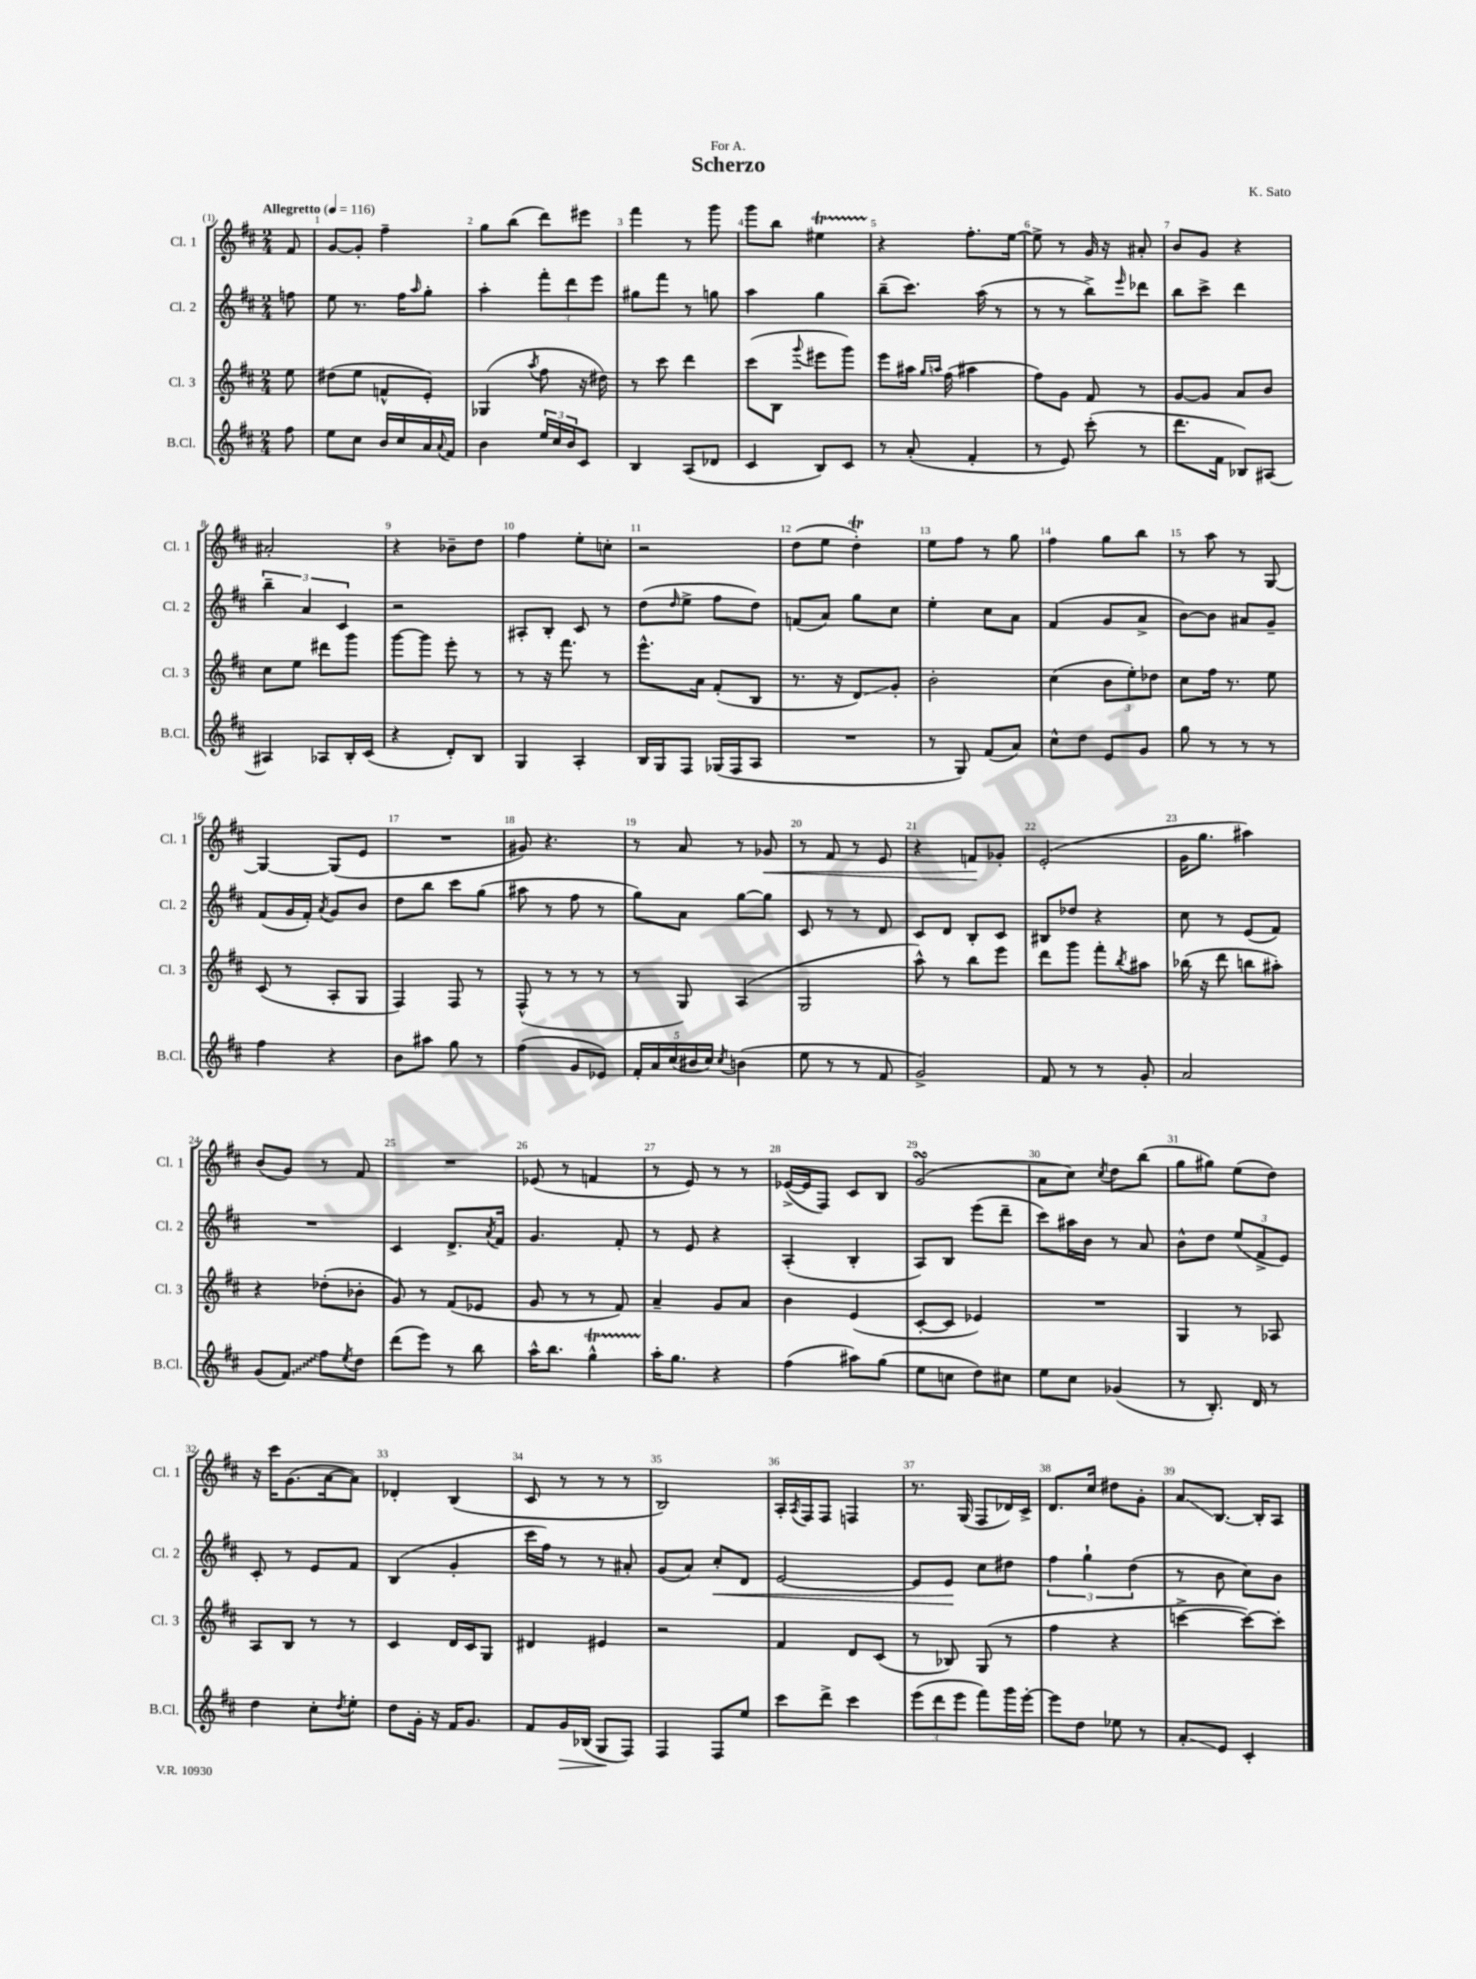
\header { title = "Scherzo" composer = "K. Sato" dedication = "For A." }
<<
\new StaffGroup <<
\new Staff = "s0" \with { instrumentName = "Cl. 1" shortInstrumentName = "Cl. 1" } {
    \clef treble \key d \major \numericTimeSignature \time 2/4 \partial 8 \tempo "Allegretto" 4 = 116
    fis'8 |
    g'8~ g'8-. fis''4-- |
    g''8 b''8( d'''8) eis'''8 |
    fis'''4 r8 g'''8 |
    g'''8 b''8 eis''4\startTrillSpan |
    r4\stopTrillSpan fis''8.-. e''16~ |
    e''8-> r8 g'16 r16 ais'8-. |
    b'8 g'8 r4 |
    ais'2-. |
    r4 bes'8-- d''8 |
    fis''4 e''8-. c''8-. |
    r2 |
    d''8( e''8 d''4-.\trill) |
    e''8 fis''8 r8 g''8 |
    fis''4 g''8 b''8 |
    r8 a''8 r8 g8~ |
    g4~ g8( e'8 |
    R2 |
    gis'8) r4. |
    r8 a'8 r8 ges'8\< |
    r8 fis'8 r8 e'8 |
    r4 f'8\! ges'8-. |
    e'2-.( |
    g'16 g''8. ais''4) |
    b'8( g'8) r8 fis'8 |
    R2 |
    ees'8( r8 f'4 |
    r8 e'8) r8 r8 |
    ees'16~->( ees'16 fis8) cis'8 b8 |
    g'2\turn( |
    a'8 cis''8) \acciaccatura { cis''8 } d''8 b''8( |
    g''8 gis''8) e''8( d''8) |
    r16 cis'''16 g'8.( a'16~ a'8) |
    des'4-. b4( |
    cis'8 r8 r8 r8 |
    b2) |
    a16-. \acciaccatura { a8 } fis16 fis8 f4 |
    r8. g16( fis8 des'16) cis'16-> |
    d'8. cis''16 dis''8 g'8-. |
    a'8\glissando b8.~ b16-. a8 \bar "|." |
}
\new Staff = "s1" \with { instrumentName = "Cl. 2" shortInstrumentName = "Cl. 2" } {
    \clef treble \key d \major \numericTimeSignature \time 2/4 \partial 8
    f''8 |
    e''8 r8. fis''16 \grace { a''16 } g''8-. |
    a''4-. \tuplet 3/2 { fis'''8-. d'''8 e'''8 } |
    gis''8 fis'''8 r8 g''8 |
    a''4 g''4 |
    b''8--( cis'''8.) a''16( r8 |
    r8 r8 b''8->) \grace { e'''16 } des'''8 |
    b''8 cis'''8-> d'''4 |
    \tuplet 3/2 { b''4-- a'4 cis'4 } |
    r2 |
    ais8-. b8-. cis'8 r8 |
    d''8( \grace { d''16 } e''8-> fis''8 d''8) |
    f'8( a'8) g''8 cis''8 |
    e''4-. cis''8 a'8 |
    fis'4( g'8 a'8-> |
    b'8~) b'8 ais'8 g'8-- |
    fis'8( g'16 fis'16-.) \acciaccatura { a'8 } g'8 b'8 |
    d''8 b''8 cis'''8 g''8( |
    ais''8 r8 fis''8 r8 |
    g''8) a'8 g''8~ g''8 |
    cis'8 r8 r8 d'8 |
    cis'8 d'8 b8-. cis'8 |
    bis8 des''8 r4 |
    cis''8 r8 e'8( fis'8) |
    R2 |
    cis'4 d'8.-> \acciaccatura { a'8 } fis'16 |
    g'4. fis'8-. |
    r8 e'8 r4 |
    a4-.( b4-. |
    a8) b8 e'''8( d'''8-- |
    cis'''8) ais''16 b'16 r8 a'8 |
    b'8-^ d''8 \tuplet 3/2 { e''8( fis'8-> e'8) } |
    cis'8-. r8 e'8 fis'8 |
    b4( g'4-. |
    cis'''16 fis''16) r8 r8 ais'8-. |
    g'8( a'8) cis''8-.\< d'8 |
    e'2~ |
    e'8 e'8\! cis''8 dis''8 |
    \tuplet 3/2 { fis''4 g''4-! d''4( } |
    r8 b'8 cis''8) b'8 \bar "|." |
}
\new Staff = "s2" \with { instrumentName = "Cl. 3" shortInstrumentName = "Cl. 3" } {
    \clef treble \key d \major \numericTimeSignature \time 2/4 \partial 8
    e''8 |
    dis''8( e''8 f'8-^ e'8-.) |
    ges4( \acciaccatura { a''8 } fis''8 r16 dis''16) |
    r8 cis'''8 d'''4 |
    cis'''8( b8 \appoggiatura { g'''8 } eis'''8 g'''8) |
    e'''8 ais''16 \grace { g''16 a''16 } fis''16( ais''4 |
    fis''8) g'8 fis'8 r8 |
    g'8~ g'8 a'8 b'8 |
    cis''8 e''8 dis'''8 g'''8 |
    g'''8~ g'''8 e'''8-. r8 |
    r8 r16 fis'''8. r8 |
    e'''8.-^ a'16 fis'8-.( b8 |
    r8. r16 d'8\glissando) g'8-. |
    b'2-. |
    cis''4( \tuplet 3/2 { b'8 e''8-.) des''8 } |
    cis''8 fis''16 r8. e''8 |
    cis'8( r8 a8-. g8 |
    fis4) fis8 r8 |
    fis8-^( r8 r8 r8 |
    r8 g8) a4( |
    g2 |
    a''8-^) r8 b''8 e'''8 |
    d'''8 g'''8 fis'''8-. \acciaccatura { b''8 } ais''8 |
    bes''16( r16 d'''8 b''8 ais''8-.) |
    r4 des''8-.( bes'8-. |
    g'8) r8 fis'8( ees'8 |
    g'8 r8 r8 fis'8) |
    a'4-- g'8 a'8 |
    b'4 e'4( |
    cis'8~-. cis'8 ees'4) |
    R2 |
    g4 r8 aes8 |
    a8 b8 r8 r8 |
    cis'4 d'16 cis'16 g8 |
    dis'4 eis'4 |
    r2 |
    fis'4 d'8 cis'8( |
    r8 bes8) g8( r8 |
    fis''4 r4 |
    c'''4~-> c'''8~) c'''8-. \bar "|." |
}
\new Staff = "s3" \with { instrumentName = "B.Cl." shortInstrumentName = "B.Cl." } {
    \clef treble \key d \major \numericTimeSignature \time 2/4 \partial 8
    fis''8 |
    e''8 cis''8 b'16 cis''16 a'16 \appoggiatura { a'8 } fis'16 |
    b'4 \tuplet 3/2 { e''16 cis''16 b'16 } cis'8 |
    b4 a8( des'8 |
    cis'4 b8) cis'8 |
    r8 a'8-.( fis'4-. |
    r8 e'8) cis'''8-.( r8 |
    d'''8. fis'16 bes8) ais8~ |
    ais4 aes8 b16-. cis'16( |
    r4 d'8-.) b8 |
    g4 a4-. |
    b16 g16 fis8 ges16( fis16 a8 |
    R2 |
    r8 g8) fis'8( a'8) |
    cis''8-^ d''8 e'8 g'8 |
    g''8 r8 r8 r8 |
    fis''4 r4 |
    b'8 ais''8 g''8 r8 |
    fis''4( g'8 ees'8) |
    \tuplet 5/4 { fis'16-. a'16 cis''16( bis'16 cis''16) } \acciaccatura { cis''8 } b'4( |
    e''8 r8 r8 fis'8 |
    g'2->) |
    fis'8 r8 r8 g'8-. |
    a'2 |
    g'8( \once \override Glissando.style = #'zigzag fis'8\glissando) fis''8 \acciaccatura { e''8 } d''8 |
    d'''8( e'''8) r8 b''8 |
    a''16-^ b''8. g''4-^\startTrillSpan |
    a''16-.\stopTrillSpan g''8. r4 |
    fis''4( ais''8) g''8( |
    e''8 c''8 d''8) cis''8 |
    e''8 cis''8 ges'4( |
    r8 b8.-.) d'16 r8 |
    d''4 cis''8-. \acciaccatura { d''8 } e''8-. |
    d''8 g'16-. r16 fis'16 g'8. |
    fis'8 g'16\> bes16( g8\! fis8) |
    fis4 fis8 e''8 |
    cis'''8 d'''8-> cis'''4 |
    \tuplet 3/2 { e'''8( d'''8 e'''8 } fis'''8) g'''16 e'''16~-. |
    e'''8 d''8 ees''8 r8 |
    a'8-.\glissando e'8 cis'4-. \bar "|." |
}
>>
>>
\layout { \context { \Score \override BarNumber.break-visibility = ##(#f #t #t) barNumberVisibility = #all-bar-numbers-visible } }
